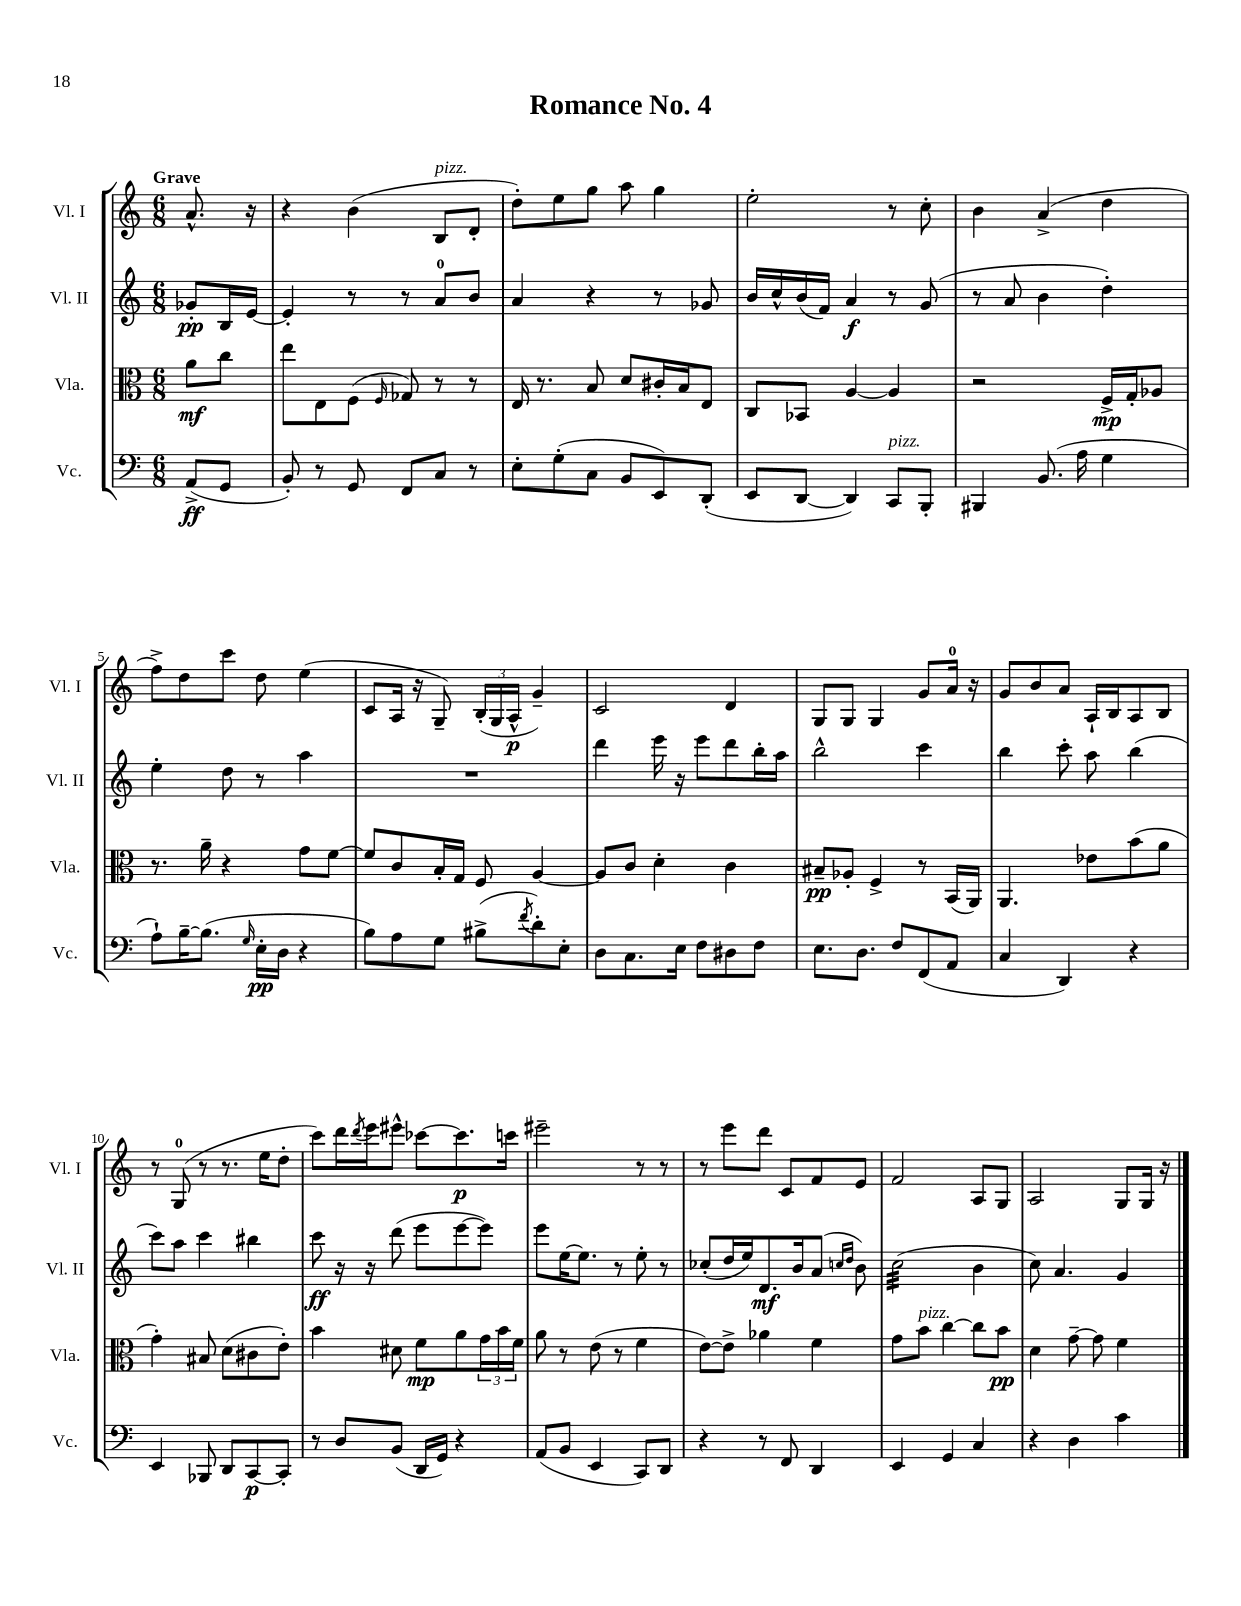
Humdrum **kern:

**kern	**kern	**kern	**kern
*staff4	*staff3	*staff2	*staff1
*clefF4	*clefC3	*clefG2	*clefG2
*k[]	*k[]	*k[]	*k[]
*M6/8	*M6/8	*M6/8	*M6/8
(8AA^/L	8a\L	8g-'/L	8.a^^/
8GG/J	8cc\J	16B/L	.
.	.	[16e/JJ	16r
=	=	=	=
8BB'/)	8ee\L	4e'/]	4r
8r	8E\	.	.
8GG/	(8F\J	8r	(4b\
.	16qqF/	.	.
8FF/L	8G-/)	8r	.
8C/J	8r	8a/L	8B/L
8r	8r	8b/J	8d'/J
=	=	=	=
8E'\L	16E/	4a/	8dd'\L)
.	8.r	.	.
(8G'\	.	.	8ee\
8C\J	8B/	4r	8gg\J
8BB/L	8d/L	.	8aa\
8EE/)	16c#'/L	8r	4gg\
.	16B/J	.	.
(8DD'/J	8E/J	8g-/	.
=	=	=	=
8EE/L	8C/L	16b/LL	2ee'\
.	.	16cc^^/	.
[8DD/J	8BB-/J	(16b/	.
.	.	16f/JJ)	.
4DD/])	[4A/	4a/	.
8CC/L	4A/]	8r	8r
8BBB'/J	.	(8g/	8cc'\
=	=	=	=
4BBB#/	2r	8r	4b\
.	.	8a/	.
(8.BB/	.	4b\	(4a^/
16A\	.	.	.
4G\	16F^/LL	4dd'\)	4dd\
.	16G'/J	.	.
.	8A-/J	.	.
=	=	=	=
8A`\L)	8.r	4ee'\	8ff^\L)
[16B~\K	.	.	8dd\
(8.B\]J	16a~\	.	.
.	4r	8dd\	8ccc\J
16qqG/	.	.	.
16E'\LL	.	8r	8dd\
16D\JJ	.	.	.
4r	8g\L	4aa\	(4ee\
.	[8f\J	.	.
=	=	=	=
8B\L)	8f/]L	2.r	8c/L
8A\	8c/	.	16A/Jk
.	.	.	16r
8G\J	16B'/L	.	8G~/)
.	16G/JJ	.	.
(8B#^\L	8F/	.	(24B'/LL
.	.	.	24G/
.	.	.	24A^^/JJ
8qf/	.	.	.
8d'\)	[4A/	.	4g~/)
8E'\J	.	.	.
=	=	=	=
8D\L	8A/]L	4ddd\	2c/
8.C\	8c/J	.	.
.	4d'\	16eee\	.
16E\Jk	.	16r	.
8F\L	.	8eee\L	.
8D#\	4c\	8ddd\	4d/
8F\J	.	16bb'\L	.
.	.	16aa\JJ	.
=	=	=	=
8.E\L	8B#~/L	2bb^^\	8G/L
.	8A-'/J	.	8G/J
8.D\J	.	.	.
.	4F^/	.	4G/
8F/L	.	.	.
(8FF/	8r	4ccc\	8g/L
8AA/J	(16BB/LL	.	16a/Jk
.	16AA/JJ)	.	16r
=	=	=	=
4C/	4.AA/	4bb\	8g/L
.	.	.	8b/
4DD/)	.	8ccc'\	8a/J
.	8e-\L	8aa\	16A`/LL
.	.	.	16B/J
4r	(8b\	(4bb\	8A/
.	8a\J	.	8B/J
=	=	=	=
4EE/	4g'\)	8ccc\L)	8r
.	.	8aa\J	(8G/
8BBB-/	8B#/	4ccc\	8r
8DD/L	(8d\L	.	8.r
[8CC/	8c#\	4bb#\	.
.	.	.	16ee\LK
8CC'/]J	8e'\J)	.	8dd'\J
=	=	=	=
8r	4b\	8ccc\	8ccc\L)
8D/L	.	16r	16ddd\L
.	.	.	8qddd/
.	.	16r	16eee\J
(8BB/J	8d#\	(8ddd\	8eee#^^\J
16DD/LL	8f\L	8eee\L	[8ccc-\L
16GG/JJ)	.	.	.
4r	8a\	[8eee\	8.ccc-\]
.	24g\L	8eee\]J)	.
.	24b\	.	.
.	.	.	16ccc\Jk
.	24f\JJ	.	.
=	=	=	=
(8AA/L	8a\	8eee\L	2eee#~\
8BB/J	8r	[16ee\K	.
.	.	8.ee\]J	.
4EE/	(8e\	.	.
.	8r	8r	.
8CC/L)	4f\	8ee'\	8r
8DD/J	.	8r	8r
=	=	=	=
4r	[8e\L)	(8cc-'/L	8r
.	8e^\]J	16dd/L	8eee\L
.	.	16ee/J)	.
8r	4a-\	8.d/	8ddd\J
8FF/	.	.	8c/L
.	.	16b/k	.
4DD/	4f\	(8a/J	8f/
.	.	16qqcc/LL	.
.	.	16qqdd/JJ	.
.	.	8b\)	8e/J
=	=	=	=
4EE/	8g\L	(2cc\	2f/
.	8b\J	.	.
4GG/	[4cc\	.	.
4C/	8cc\]L	4b\	8A/L
.	8b\J	.	8G/J
=	=	=	=
4r	4d\	8cc\)	2A/
.	.	4.a/	.
4D\	[8g~\	.	.
.	8g\]	.	.
4c\	4f\	4g/	8G/L
.	.	.	16G/Jk
.	.	.	16r
==	==	==	==
*-	*-	*-	*-
